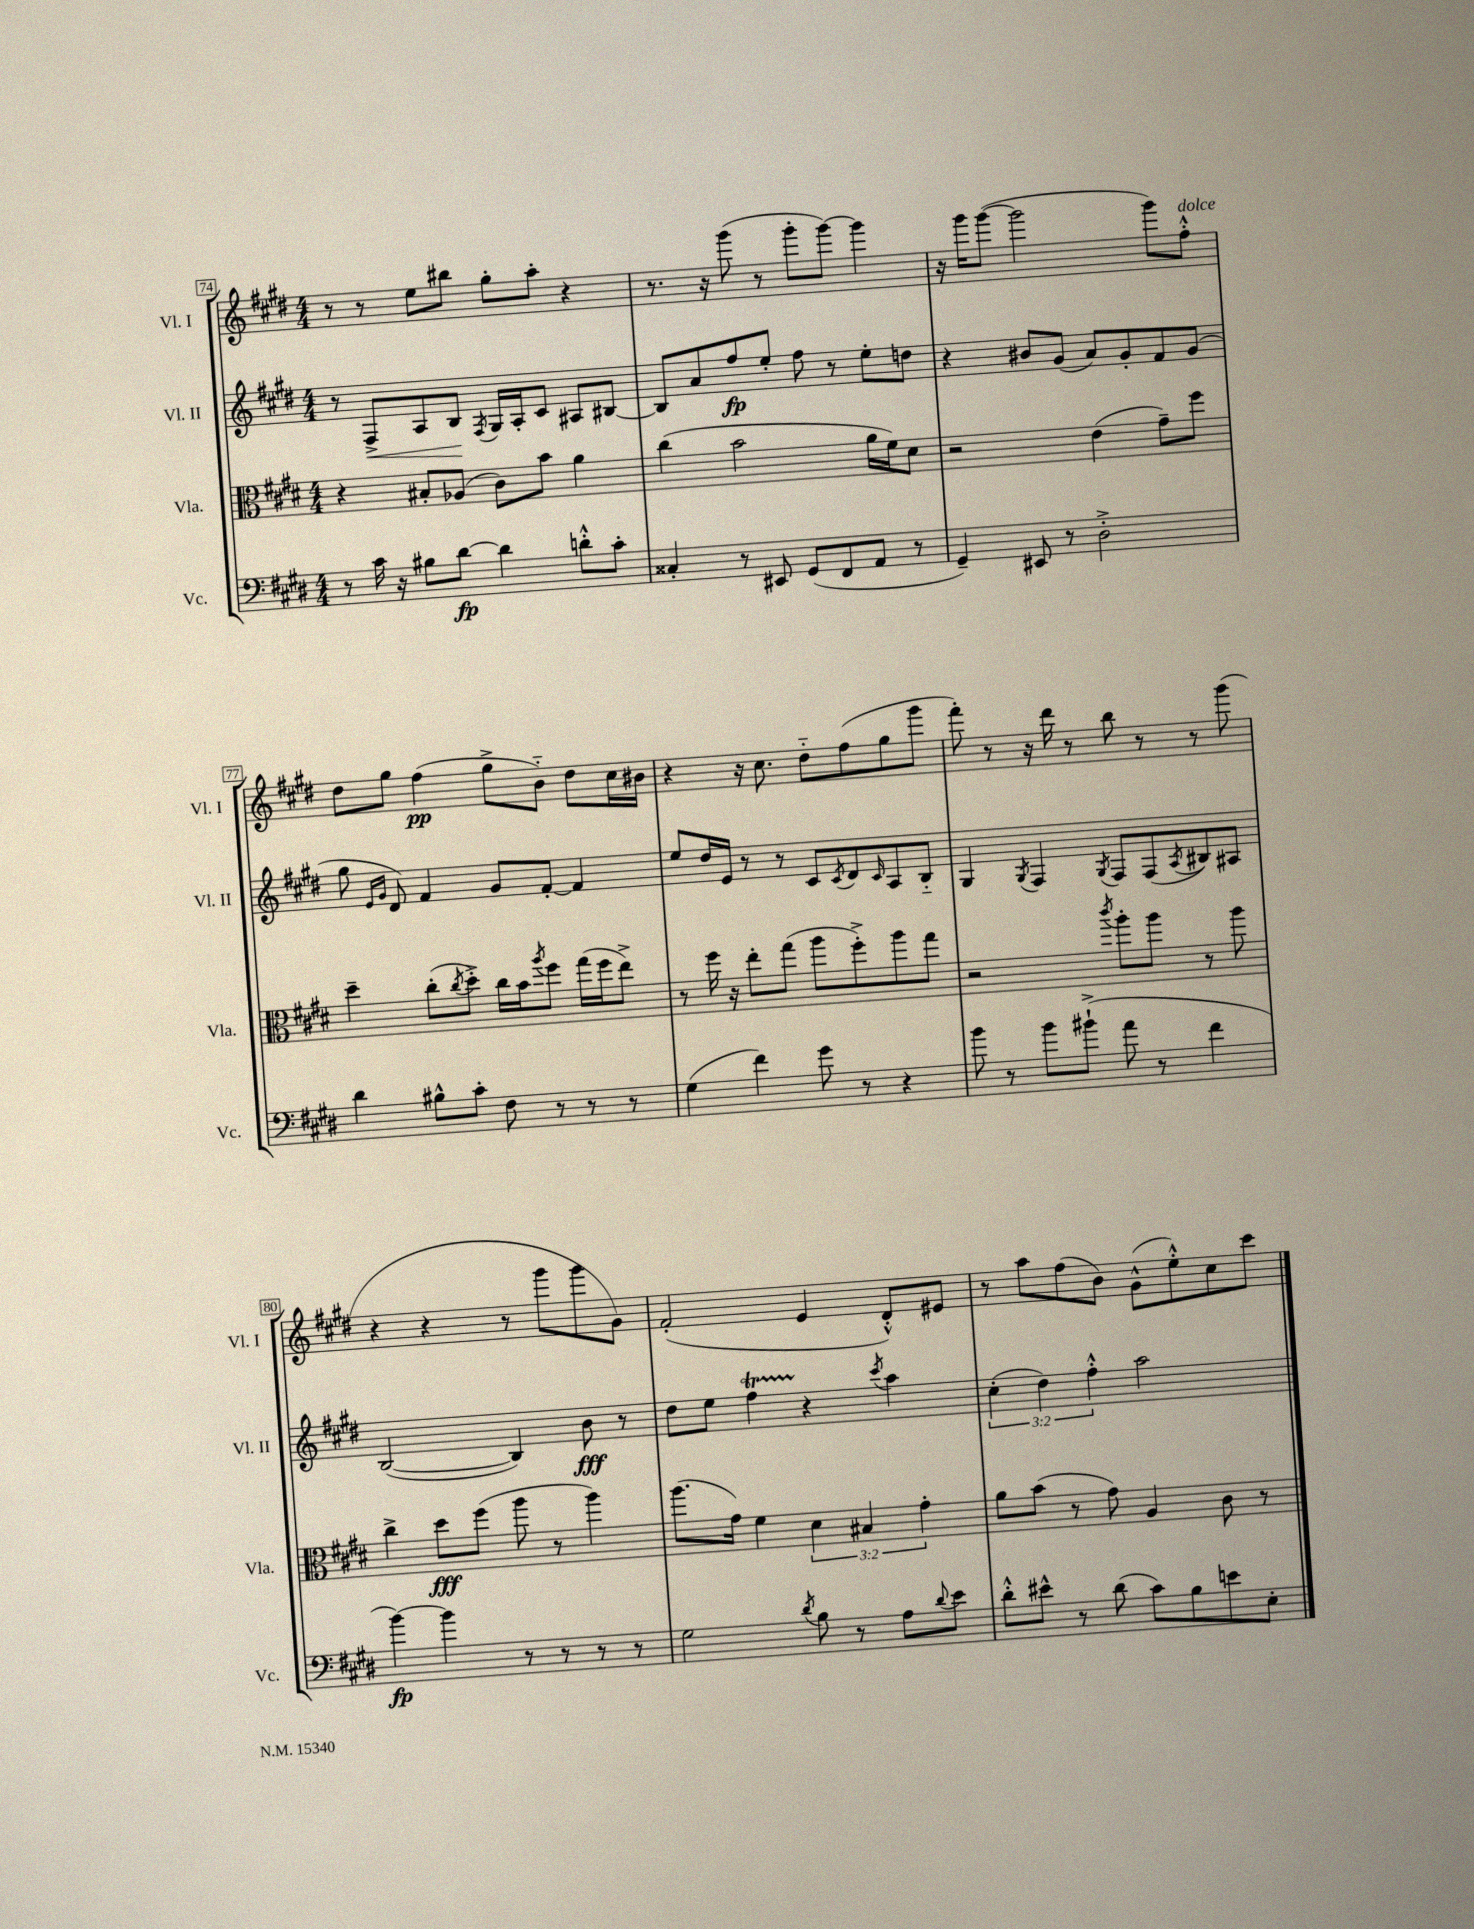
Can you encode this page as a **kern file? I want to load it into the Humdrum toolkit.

**kern	**kern	**kern	**kern
*staff4	*staff3	*staff2	*staff1
*clefF4	*clefC3	*clefG2	*clefG2
*k[f#c#g#d#]	*k[f#c#g#d#]	*k[f#c#g#d#]	*k[f#c#g#d#]
*M4/4	*M4/4	*M4/4	*M4/4
8r	4r	8r	8r
16c#	.	8F#^	8r
16r	.	.	.
8B#	8B#'	8A	8ee
[8d#	(8A-	8B	8bb#
.	.	8qF#	.
4d#]	8c#)	16G#	8gg#'
.	.	16A'	.
.	8b	8c#	8aa'
8d'^^	4a	8A#	4r
8c#'	.	[8B#	.
=	=	=	=
4C##'	(4cc#	8B#]	8.r
.	.	8a	.
.	.	.	16r
8r	2b	8ff#	(8ggg#
8EE#	.	8ee'	8r
(8GG#	.	8ff#	8ggg#'
8FF#	.	8r	[8ggg#)
8AA	16a	8ee'	4ggg#]
.	16f#)	.	.
8r	8d#	8dd	.
=	=	=	=
4GG#~)	2r	4r	16r
.	.	.	16ggg#
.	.	.	([8ggg#
8EE#	.	8b#	2ggg#]
8r	.	(8g#	.
2D#'^	(4e	8a)	.
.	.	8g#'	.
.	8g#~)	8f#	8ggg#)
.	8ff#	(8g#	8ff#'^^
=	=	=	=
4d#	4dd#~	8gg#	8dd#
.	.	16qqe	.
.	.	16qqg#	.
.	.	8d#)	8gg#
8B#^^	(8cc#'	4f#	(4ff#
.	8qcc#	.	.
8c#'	8dd#'^)	.	.
8F#	16cc#	8g#	8gg#^
.	16b	.	.
.	8qaa	.	.
8r	8ff#	[8f#'	8b'~)
8r	(16gg#	4f#]	8dd#
.	16ff#	.	.
8r	8ee^)	.	16cc#
.	.	.	16b#
=	=	=	=
(4G#	8r	8ee	4r
.	16ff#	16dd#	.
.	16r	16e	.
4f#)	8ee'	8r	16r
.	.	.	8.cc#
.	(8gg#	8r	.
8g#	8aa	8c#	8dd#'~
.	.	8qc#	.
8r	8ff#'^)	8d#	(8ff#
.	.	16qqc#	.
4r	8aa	8A	8gg#
.	8gg#	8B'~	8ggg#
=	=	=	=
8b	2r	4G#	8fff#')
8r	.	.	8r
.	.	8qG#	.
8b	.	4F#	16r
.	.	.	16ddd#
(8b#`^	.	.	8r
.	8qccc#	8qG#	.
8a	8aa'	8F#	8bb
8r	8aa	(8F#	8r
.	.	8qA	.
4f#	8r	8B#)	8r
.	8aa	8A#	(8ggg#
=	=	=	=
[4b)	4cc#^	([2B	4r
4b]	8dd#	.	4r
.	(8ff#	.	.
8r	8aa	4B])	8r
8r	8r	.	8ggg#
8r	4aa)	8b	8ggg#
8r	.	8r	8g#)
=	=	=	=
2G#	(8.aa	8dd#	(2f#'
.	.	8ee	.
.	16g#)	.	.
.	4f#	4ff#	.
8qd#	.	.	.
8B	6d#	4r	4e
8r	.	.	.
.	6B#	.	.
.	.	8qccc#	.
8A	.	4aa	8d#'^^)
.	6g#'	.	.
8qqd#	.	.	.
8e	.	.	8e#
=	=	=	=
8d#'^^	8a	(6cc#'	8r
8e#^^	(8b	.	8aa
.	.	6dd#)	.
8r	8r	.	(8ff#
.	.	6ff#'^^	.
(8d#	8g#)	.	8b)
8c#)	4A	2aa	(8g#^^
8B	.	.	8ee'^^)
8e	8c#	.	8cc#
8E'	8r	.	8ccc#
==	==	==	==
*-	*-	*-	*-
